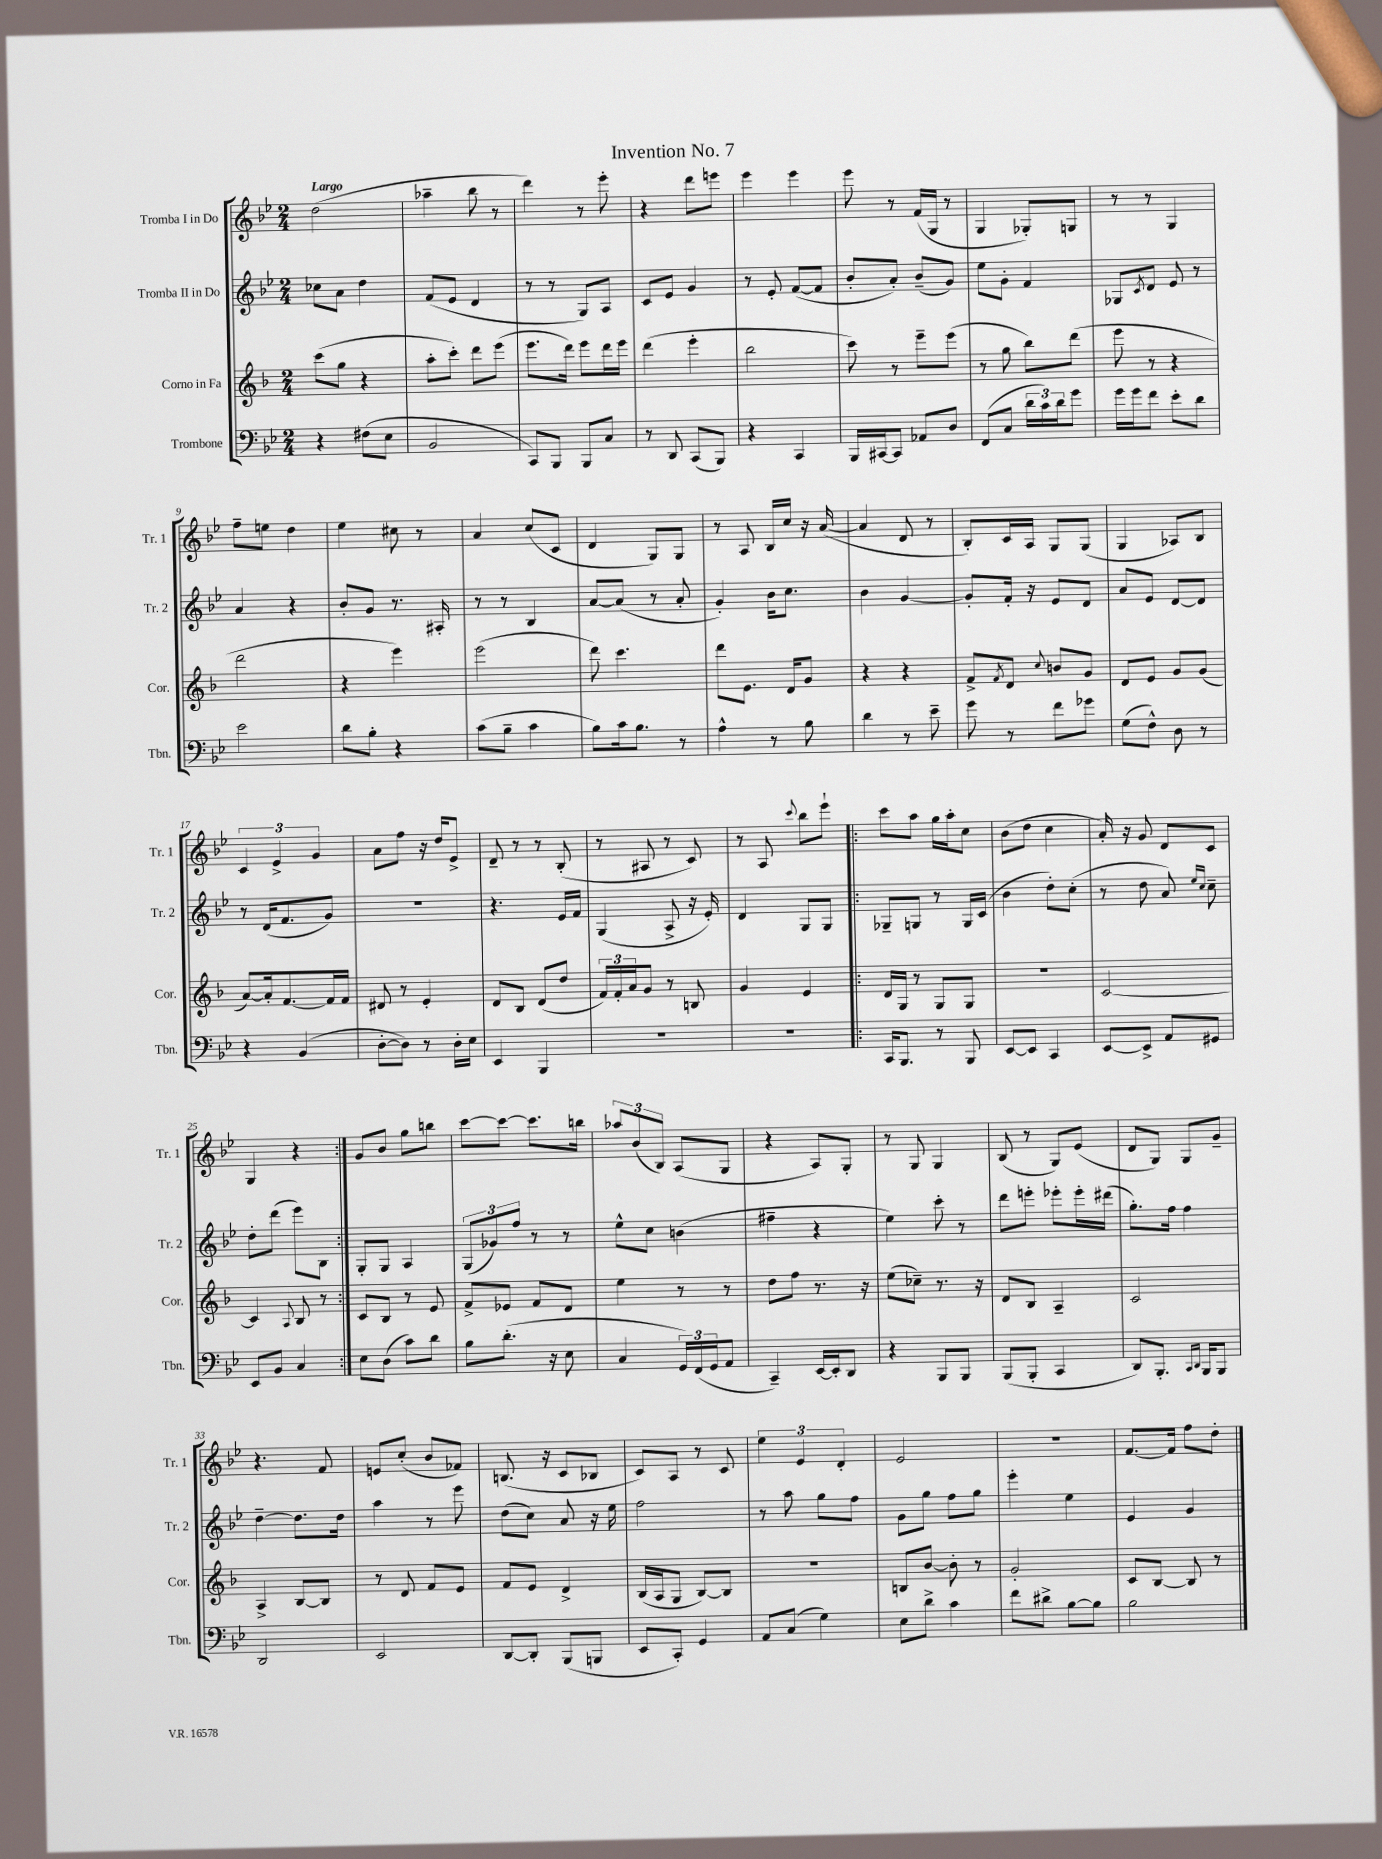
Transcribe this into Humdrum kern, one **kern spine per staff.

**kern	**kern	**kern	**kern
*staff4	*staff3	*staff2	*staff1
*clefF4	*clefG2	*clefG2	*clefG2
*k[b-e-]	*k[b-]	*k[b-e-]	*k[b-e-]
*M2/4	*M2/4	*M2/4	*M2/4
4r	(8ccc\L	8cc-\L	(2dd\
.	8gg\J	8a\J	.
(8F#\L	4r	4dd\	.
8E-\J	.	.	.
=	=	=	=
2BB-/	8aa'\L	(8f/L	4aa-~\
.	8ccc'\J)	8e-/J	.
.	8ddd\L	4d/	8bb-\
.	(8eee\J	.	8r
=	=	=	=
8CC/L)	8.eee\L	8r	4ddd\)
8BBB-/J	.	8r	.
.	16ddd\Jk)	.	.
8BBB-/L	8eee\L	8G/L)	8r
8C/J	16ddd\L	8A/J	8eee-'\
.	16eee\JJ	.	.
=	=	=	=
8r	(4ddd\	8c/L	4r
8DD/	.	8e-/J	.
(8CC/L	4eee'\	4g/	8ddd\L
8BBB-/J)	.	.	8eee\J
=	=	=	=
4r	2bb-\	8r	4eee-\
.	.	8e-'/	.
4CC/	.	([8f/L	4eee-\
.	.	8f/]J	.
=	=	=	=
16BBB-/LL	8ccc\)	8b-'/L	8eee-\
[16CC#/J	.	.	.
8CC#/]J	8r	8a'/J)	8r
8AA-/L	8eee~\L	(8b-~/L	(16f/LL
.	.	.	16G/JJ
8D/J	(8eee\J	8g/J)	8r
=	=	=	=
(8FF/L	8r	8ee-\L	4G/
8C/J	8gg\	8g'\J	.
24d\LL	8bb-\L)	4f/	8G-'/L)
24c\)	.	.	.
24d\J	.	.	.
8g\J	(8ddd\J	.	8G/J
=	=	=	=
16g\LL	8eee\	8G-/L	8r
16g\J	.	.	.
.	.	8qc/	.
8f\J	8r	8d/J	8r
8e-'\L	4r	8e-/	4G/
8d\J	.	8r	.
=	=	=	=
2e-\	2ddd\	4a/	8ff~\L
.	.	.	8ee\J
.	.	4r	4dd\
=	=	=	=
8d\L	4r	8b-'/L	4ee-\
8B-'\J	.	8g/J	.
4r	4eee\)	8.r	8cc#\
.	.	.	8r
.	.	16A#'/	.
=	=	=	=
(8c\L	(2eee\	8r	4a/
8B-~\J	.	8r	.
4c\	.	4B-/	(8cc/L
.	.	.	8c/J
=	=	=	=
8B-\L)	8ddd\)	[8a/L	4d/
16c\k	4.ccc\	(8a/]J	.
8.B-\J	.	.	.
.	.	8r	8G/L)
8r	.	8a'/	8G/J
=	=	=	=
4A^^\	8ddd\L	4g'/)	8r
.	8.e\J	.	8A/
8r	.	16b-\LK	16B-/LL
.	16d/LK	8.cc\J	16cc/JJ
8B-\	8g/J	.	16r
.	.	.	([16a/
=	=	=	=
4d\	4r	4b-\	4a/]
8r	4r	[4g/	8d/
8e-~\	.	.	8r
=	=	=	=
8g\	8f^/L	8g'/]L	8B-'/L)
.	8qf/	.	.
8r	8d/J	16f'/Jk	16c/L
.	.	16r	16A/JJ
.	8qqcc/	.	.
8f\L	8b/L	8e-/L	8G/L
8g-\J	8g/J	8d/J	(8G/J
=	=	=	=
(8G\L	8d/L	8a/L	4G/
8F^^\J)	8e/J	8e-/J	.
8D\	8g/L	[8d/L	8A-/L)
8r	(8g/J	8d/]J	8B-/J
=	=	=	=
4r	[8a/L)	8r	6c/
.	16a'/]k	(16d/LK	.
.	.	.	6e-^/
.	[8.f/	8.f/	.
(4BB-/	.	.	.
.	.	.	6g/
.	16f/]L	8g/J)	.
.	16f/JJ	.	.
=	=	=	=
[8D'\L	8d#/	2r	8a\L
8D\]J)	8r	.	8ff\J
8r	4e'/	.	16r
.	.	.	16dd/LK
16D'\LL	.	.	8e-^/J
16E-\JJ	.	.	.
=	=	=	=
4EE-/	8d/L	4.r	8d~/
.	8B-/J	.	8r
4BBB-/	(8d/L	.	8r
.	8dd/J	16e-/LL	(8B-'/
.	.	16f/JJ	.
=	=	=	=
2r	24f/LL)	(4G/	8r
.	24f'/	.	.
.	24a/J	.	.
.	8g/J	.	8A#/
.	8r	8A^/	8r
.	8B/	16r	8c/)
.	.	16e-'/)	.
=	=	=	=
2r	4g/	4d/	8r
.	.	.	8A/
.	.	.	8qqccc/
.	4e/	8G/L	8bb-\L
.	.	8G/J	8eee-`\J
=!|:	=!|:	=!|:	=!|:
16CC/LK	16d/LL	8G-~/L	8ccc\L
8.BBB-/J	16G/JJ	.	.
.	8r	8G/J	8aa\J
8r	8G/L	8r	16gg\LL
.	.	.	16aa'\J
8BBB-/	8G/J	16G/LL	8cc\J
.	.	(16c/JJ	.
=	=	=	=
[8EE-/L	2r	4b-\	(8b-\L
8EE-/]J	.	.	8dd\J
4CC/	.	8dd'\L)	4cc\
.	.	(8cc'\J	.
=	=	=	=
[8EE-/L	[2c/	8r	16a'/)
.	.	.	16r
8EE-^/]J	.	8dd\	8g/
8AA/L	.	8a/)	8d/L
.	.	16qqee-/LL	.
.	.	16qqcc/JJ	.
8GG#/J	.	8cc~\	8c/J
=	=	=	=
8EE-/L	4c/]	8dd'\L	4G/
8BB-/J	.	(8ddd\J	.
.	8qqA/	.	.
4C/	8B-/	8eee-\L)	4r
.	8r	8B-\J	.
=:|!	=:|!	=:|!	=:|!
8E-\L	8c/L	8G'/L	8g/L
(8D\J	8B-/J	8G/J	8b-/J
8c\L)	8r	4A/	8gg\L
8d\J	8e/	.	8bb\J
=	=	=	=
8B-\L	8f^/L	(12G/L	[8ccc\L
.	.	12g-/)	.
(8.d'\J	8e-/J	.	8ccc\_J
.	.	12ff/J	.
.	8f/L	8r	8.ccc\]L
16r	.	.	.
8E-\	8d/J	8r	.
.	.	.	16bb\Jk
=	=	=	=
4C/	4ee\	8ee-^^\L	12aa-/L
.	.	.	(12b-/
.	.	8cc\J	.
.	.	.	12B-/J)
24GG/LL)	8r	(4b\	(8A/L
(24FF/	.	.	.
24GG/J	.	.	.
8AA/J	8r	.	8G/J
=	=	=	=
4CC~/)	8dd\L	4ff#~\	4r
.	8ff\J	.	.
[16EE-/LL	8.r	4r	8A/L)
16EE-'/]J	.	.	.
8DD/J	.	.	8G'/J
.	16r	.	.
=	=	=	=
4r	(8ee\L	4ee-\)	8r
.	8cc-~\J)	.	8G/
8BBB-/L	8.r	8ccc'\	4G/
8BBB-/J	.	8r	.
.	16r	.	.
=	=	=	=
(8BBB-/L	8d/L	8ddd\L	(8B-/
8BBB-'/J	8B-/J	8eee'\J	8r
4CC/	4A~/	8eee-'\L	8G/L)
.	.	16eee-'\L	(8e-/J
.	.	(16ddd#\JJ	.
=	=	=	=
8DD/L)	2c/	8.gg'\L)	8d/L
8.BBB-'/J	.	.	8G/J)
.	.	16ff\Jk	.
.	.	4ff\	8G/L
16qqCC/LL	.	.	.
16qqDD/JJ	.	.	.
16BBB-/LK	.	.	.
8BBB-/J	.	.	8g~/J
=	=	=	=
2DD/	4A^/	[4dd~\	4.r
.	[8B-/L	8.dd\]L	.
.	8B-/]J	.	8f/
.	.	16dd\Jk	.
=	=	=	=
2EE-/	8r	4aa\	8e/L
.	8d/	.	(8cc'/J
.	8f/L	8r	8b-/L
.	8e/J	8eee-\	8f-/J)
=	=	=	=
[8DD/L	8f/L	(8dd\L	(8.B/
8DD'/]J	8e/J	8cc\J)	.
.	.	.	16r
(8BBB-/L	4d^/	8a/	8c/L
8BBB/J	.	16r	8B-/J
.	.	16ee-\	.
=	=	=	=
8EE-/L	(16B-/LL	2ff\	8c/L)
.	16A/J	.	.
8CC'/J)	8G/J	.	8A/J
4GG/	[8B-/L)	.	8r
.	8B-/]J	.	8c/
=	=	=	=
8AA/L	2r	8r	6ee-\
(8C/J	.	8aa\	.
.	.	.	6e-/
4G\)	.	8gg\L	.
.	.	.	6d'/
.	.	8ff\J	.
=	=	=	=
8E-\L	8B/L	8g\L	2e-/
8d^\J	[8b-/J	8gg\J	.
4c\	8b-'\]	8ff\L	.
.	8r	8gg\J	.
=	=	=	=
8f\L	2g'/	4eee-'\	2r
8d#^\J	.	.	.
[8B-\L	.	4ee-\	.
8B-\]J	.	.	.
=	=	=	=
2B-\	8c/L	4e-/	[8.f/L
.	[8B-/J	.	.
.	.	.	16f/]Jk
.	8B-/]	4g/	8ff\L
.	8r	.	8dd'\J
==	==	==	==
*-	*-	*-	*-
